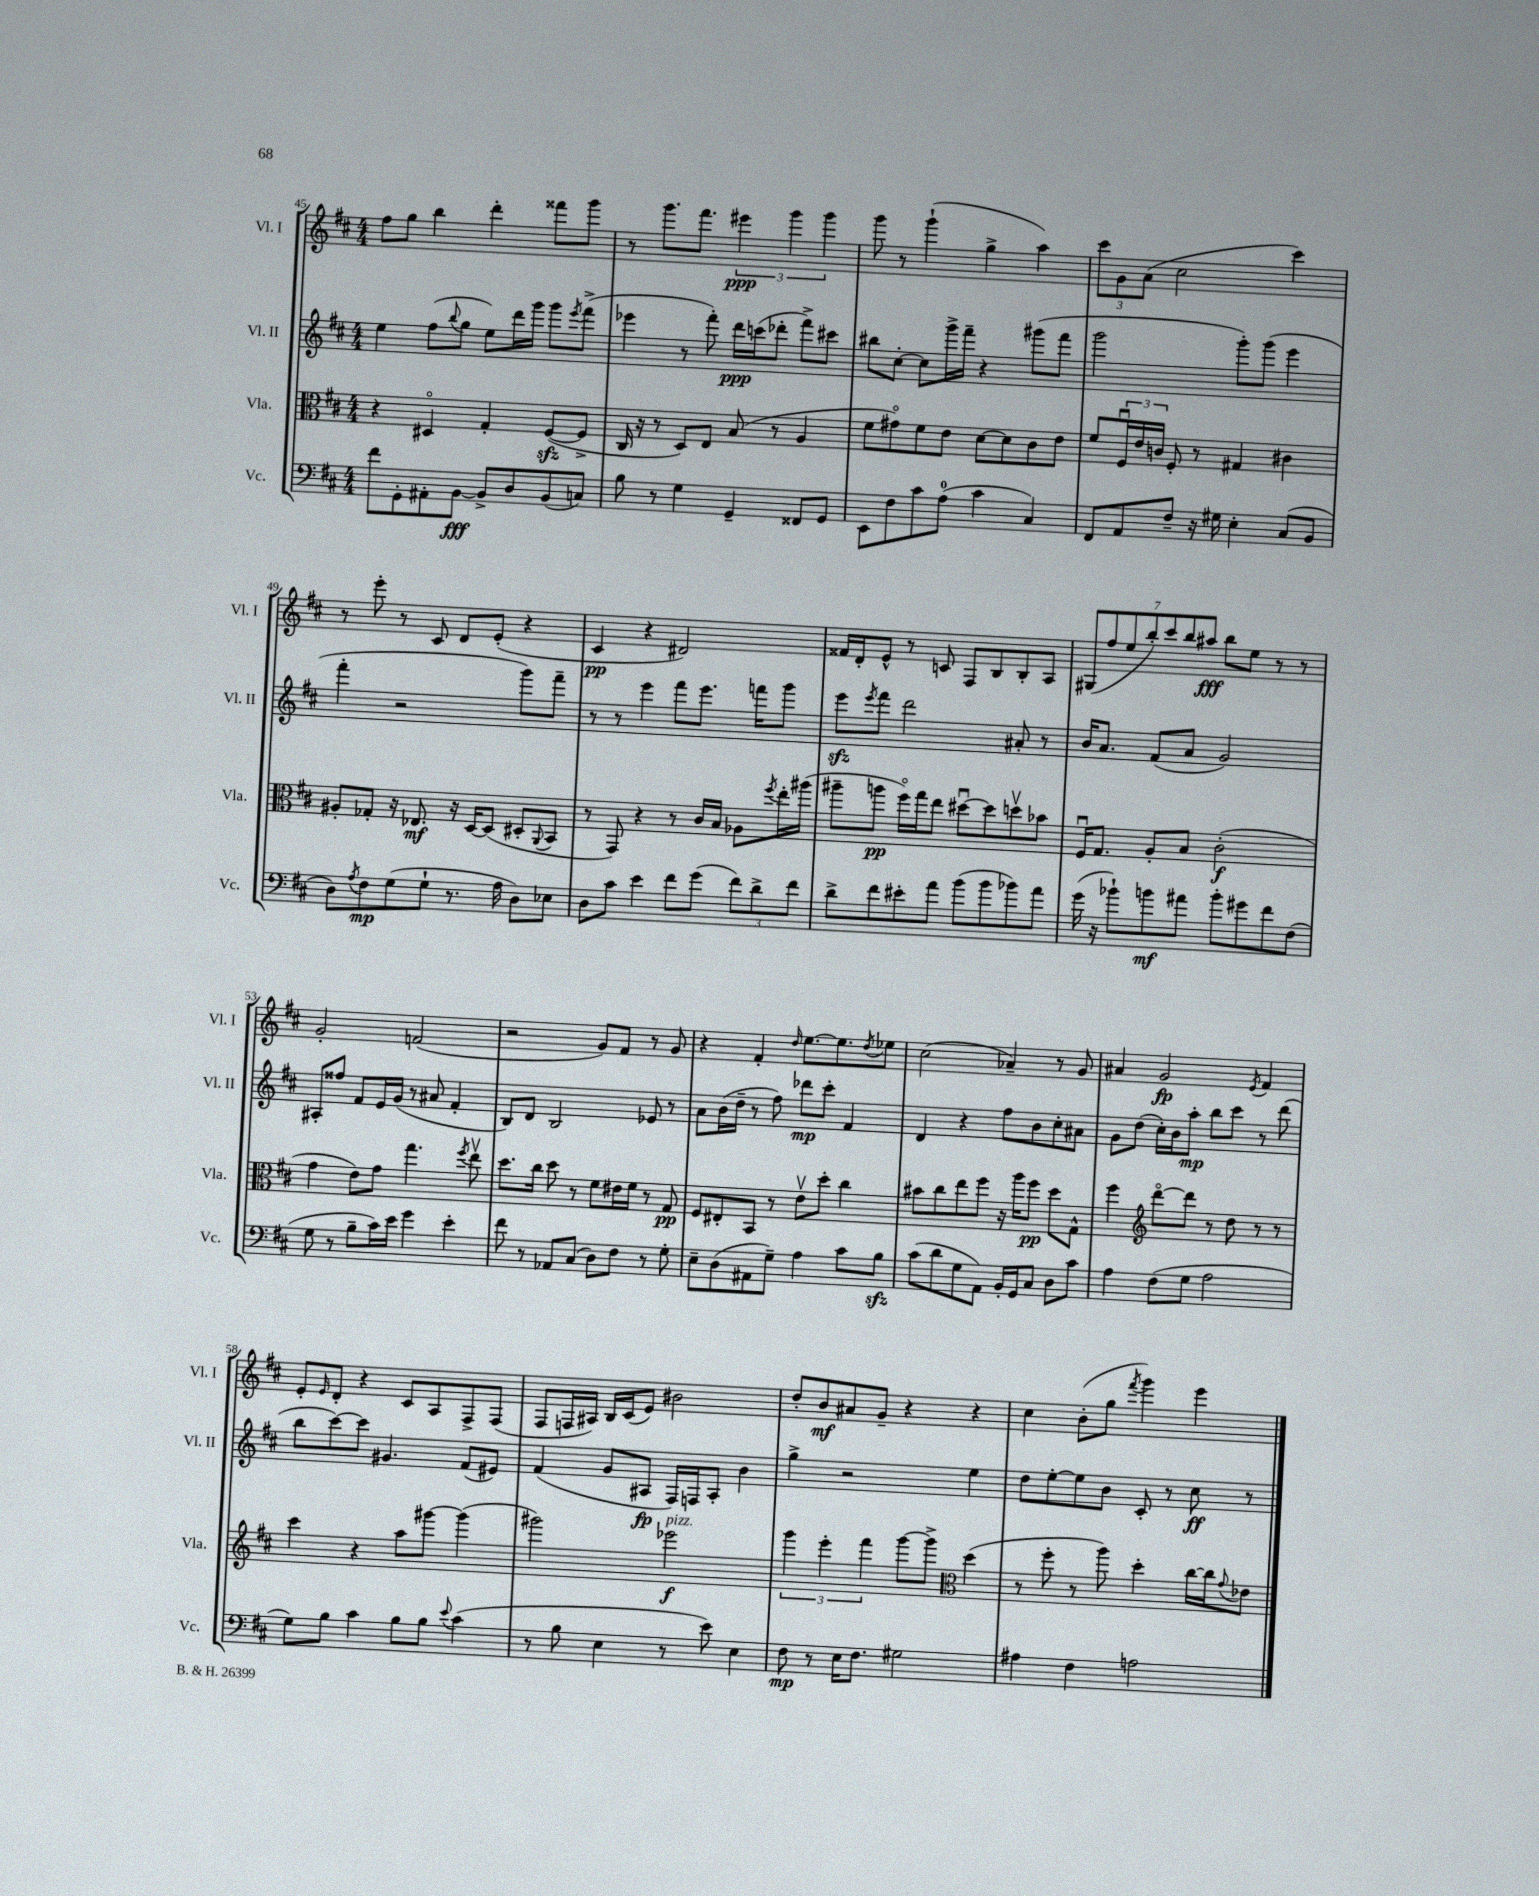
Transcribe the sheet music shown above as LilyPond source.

<<
\new StaffGroup <<
\new Staff = "s0" \with { instrumentName = "Vl. I" shortInstrumentName = "Vl. I" } {
    \clef treble \key d \major \numericTimeSignature \time 4/4
    fis''8 g''8 b''4 d'''4-. fisis'''8 g'''8 |
    r8 g'''8. fis'''8. \tuplet 3/2 { eis'''4\ppp g'''4 g'''4 } |
    g'''8 r8 g'''4-!( g''4-> a''4) |
    \tuplet 3/2 { cis'''8 g'8 a'8( } cis''2 cis'''4) |
    r8 e'''8-. r8 cis'8 d'8 e'8-.( r4 |
    cis'4\pp r4 dis'2) |
    fisis'16 d'16-. e'8-^ r8 c'8 fis8 b8 b8-. a8 |
    \tuplet 7/4 { gis8( fis''8 e''8 b''8-.) cis'''8 b''8 ais''8\fff } b''8 e''8 r8 r8 |
    g'2-. f'2( |
    r2 g'8) fis'8 r8 g'8 |
    r4 fis'4-. \grace { d''16 } e''8.~ e''8. \acciaccatura { d''8 } ees''8 |
    cis''2( aes'4--) r8 g'8 |
    ais'4 g'2\fp \acciaccatura { e'8 } fis'4 |
    e'8-. \grace { e'16 } d'8-. r4 cis'8 a8 fis8-> fis8( |
    fis8 f16 ais16) b16 cis'16( e'8) bis'2 |
    d''8-. b'8\mf ais'8 g'8-- r4 r4 |
    cis''4 b'8-.( g''8 \acciaccatura { fis'''8 } g'''4) e'''4 \bar "|." |
}
\new Staff = "s1" \with { instrumentName = "Vl. II" shortInstrumentName = "Vl. II" } {
    \clef treble \key d \major \numericTimeSignature \time 4/4
    e''4 fis''8( \appoggiatura { b''8 } g''8 e''8) d'''16 g'''16 g'''8 \acciaccatura { e'''8 } fis'''8->( |
    ees'''4 r8 fis'''8-.) d'''16\ppp c'''16( des'''8-. fis'''8->) cis'''8 |
    bis''8 cis''8~-. cis''8 g'''16-> fis'''16-- r4 gis'''8( fis'''8 |
    g'''2 g'''8-.) g'''8( e'''4 |
    fis'''4-. r2 g'''8) fis'''8-- |
    r8 r8 e'''4 fis'''8 e'''8. f'''16 g'''8 |
    e'''8\sfz \acciaccatura { e'''8 } fis'''8 d'''2 ais'8-. r8 |
    b'16 a'8. fis'8( a'8 g'2) |
    ais8-. fisis''8 fis'8 e'16 g'16( r8 ais'8 fis'4-. |
    b8) d'8 b2 ees'8 r8 |
    a'8 b'16( d''16-- r8 fis''8) des'''8\mp cis'''8-. fis'4 |
    d'4 r4 fis''8 b'8 cis''8-. ais'8 |
    g'8 d''8( cis''16-.) b'16 a''8-.\mp b''8 cis'''8 r8 d'''8( |
    b''8 cis'''8~) cis'''8 gis'4. fis'8( eis'8) |
    fis'4( g'8 ais8\fp fis16) f16 ais8-. b'4 |
    g''4-> r2 e''4 |
    d''8 e''8~-. e''8 b'8 cis'8-. r8 cis''8\ff r8 \bar "|." |
}
\new Staff = "s2" \with { instrumentName = "Vla." shortInstrumentName = "Vla." } {
    \clef alto \key d \major \numericTimeSignature \time 4/4
    r4 dis4\flageolet g4-. fis8~\sfz( fis8-> |
    cis16 r16 r8 d8) e8 b8( r8 a4 |
    fis'8 gis'8\flageolet) fis'8 e'8 d'8~ d'8 cis'8 e'8 |
    fis'8 \tuplet 3/2 { fis16\downbow e'16 c'16 } fis8-. r8 gis4 cis'4 |
    ais8-. ges8-. r16 ees8.\mf r16 d16~ d8( dis8-. \appoggiatura { a,8 } b,8 |
    r8 g,8) r4 r8 cis'16 b16 aes8 \acciaccatura { fis''8 } e''16-. ais''16( |
    ais''8-- a''8\pp fis''16\flageolet) g''16 e''8 dis''8~\downbow dis''8 d''8\upbow bes'8 |
    fis16\downbow g8. a8-. b8 cis'2-.\f( |
    g'4 e'8) g'8 g''4. \acciaccatura { fis''8 } e''8\upbow |
    d''8. cis''16 d''8 r8 fis'8 eis'16 fis'16 r8 g8\pp |
    fis8 eis8-. b,8 r8 e'8\upbow d''8-. cis''4 |
    bis'8 cis''8 e''8 fis''8 r16 a''16 fis''8\pp d''8 g8-^ |
    fis''4 \clef treble d'''8~\flageolet d'''8 r8 d''8 r8 r8 |
    cis'''4 r4 a''8 gis'''8~ gis'''4( |
    gis'''2) ees'''2\f^\markup { \italic "pizz." } |
    \tuplet 3/2 { g'''4 e'''4-. fis'''4 } g'''8~ g'''8-> \clef alto d''4( |
    r8 fis''8-. r8 a''8) d''4-. cis''16~ cis''16 \appoggiatura { g'8 } ees'8 \bar "|." |
}
\new Staff = "s3" \with { instrumentName = "Vc." shortInstrumentName = "Vc." } {
    \clef bass \key d \major \numericTimeSignature \time 4/4
    fis'8 g,8-. ais,8-. b,8~\fff b,8-> d8 b,8( c8) |
    b8 r8 g4 g,4-- fisis,8 g,8 |
    e,8 fis8 cis'8 a8-0( cis'4 cis4) |
    fis,8 a,8 fis8-- r16 gis16 e4-. cis8( b,8 |
    d8) \acciaccatura { a8 } fis8\mp g8( g8-! r8. a16 d8) ees8 |
    d8 cis'8 e'4 fis'8 g'8( \tuplet 3/2 { fis'8) d'8-> fis'8 } |
    d'8-> fis'8 eis'8-. a'8 b'8( b'8 bes'8) a'8 |
    g'16( r16 bes'8-!) b'8\mf ais'8 b'8-. gis'8 fis'8 fis8( |
    g8 r8 b8-- cis'16) e'16 g'4 e'4-. |
    fis'8 r8 aes,8 cis8( d8) fis8 r8 g8-. |
    e8-- d8( ais,8 g8--) a4 cis'8 b8\sfz |
    cis'8( d'8 g8 a,8) b,16-. g,16 cis8 d8 cis'8 |
    a4 fis8( g8 a2 |
    g8) b8 cis'4 b8 b8 \appoggiatura { e'8 } cis'4( |
    r8 b8 e4 r8 e'8) e4 |
    fis8\mp r8 e16 fis8. gis2 |
    ais4 fis4 a2 \bar "|." |
}
>>
>>
\layout { \context { \Score currentBarNumber = #45 } }
